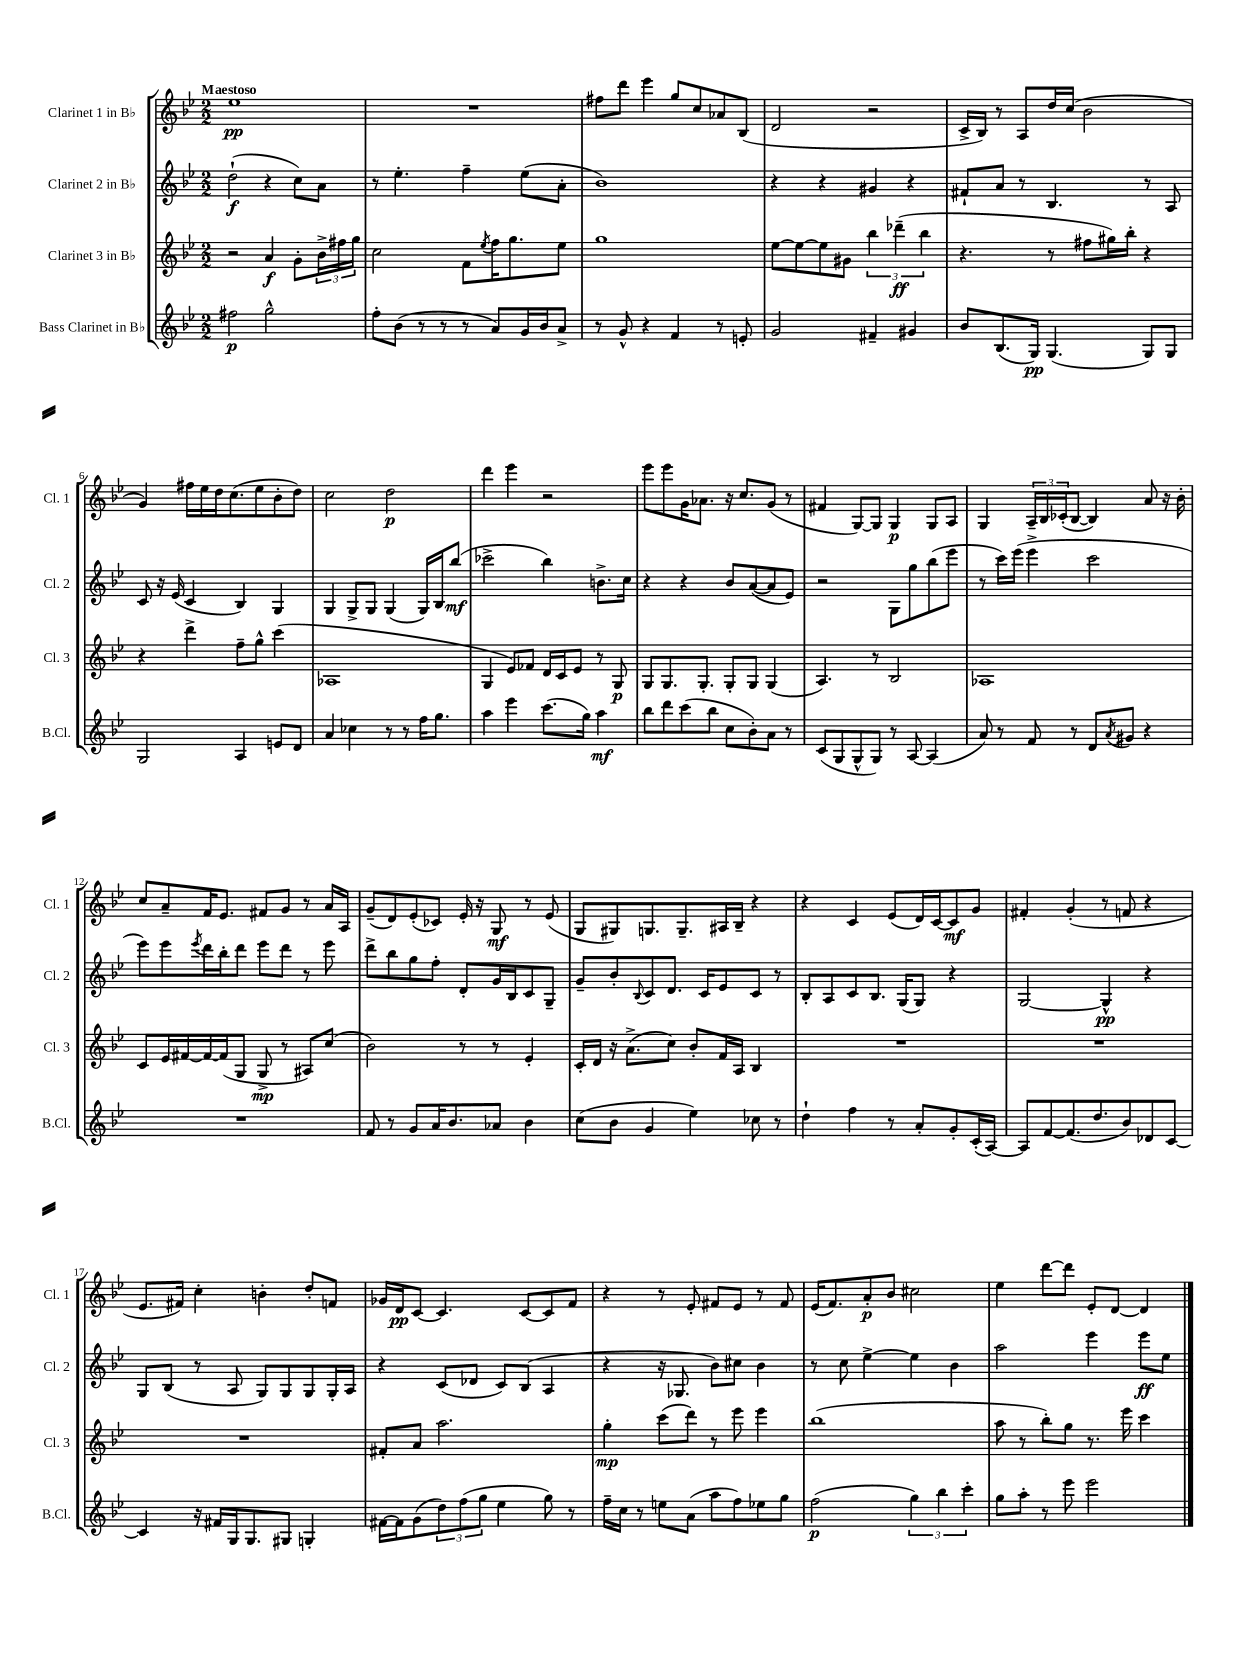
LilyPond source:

<<
\new StaffGroup <<
\new Staff = "s0" \with { instrumentName = "Clarinet 1 in Bb" shortInstrumentName = "Cl. 1" } {
    \clef treble \key bes \major \numericTimeSignature \time 2/2 \tempo "Maestoso"
    ees''1\pp |
    R1 |
    fis''8 d'''8 ees'''4 g''8 c''8 aes'8 bes8( |
    d'2 r2 |
    c'16-> bes16) r8 a8 d''16 c''16( bes'2 |
    g'4) fis''16 ees''16 d''16 c''8.( ees''8 bes'8-. d''8) |
    c''2 d''2\p |
    d'''4 ees'''4 r2 |
    ees'''8 ees'''8 g'16 aes'8. r16 c''8. g'8( r8 |
    fis'4 g8~) g8 g4\p g8 a8 |
    g4 \tuplet 3/2 { a16-- bes16 ces'16-.( } bes8~ bes4) a'8 r16 bes'16-. |
    c''8 a'8-- f'16 ees'8. fis'8 g'8 r8 a'16 a16 |
    g'8--( d'8) ees'8-.( ces'8) ees'16-. r16 g8\mf r8 ees'8( |
    g8 gis8) g8. g8.-- ais16 bes16-- r4 |
    r4 c'4 ees'8( d'16) c'16~ c'8\mf g'8 |
    fis'4-. g'4-.( r8 f'8 r4 |
    ees'8. fis'16) c''4-. b'4-. d''8-. f'8 |
    ges'16 d'16\pp c'8~ c'4. c'8~ c'8 f'8 |
    r4 r8 ees'8-. fis'8 ees'8 r8 fis'8 |
    ees'16( f'8.) a'8-.\p bes'8 cis''2 |
    ees''4 d'''8~ d'''8 ees'8-. d'8~ d'4 \bar "|." |
}
\new Staff = "s1" \with { instrumentName = "Clarinet 2 in Bb" shortInstrumentName = "Cl. 2" } {
    \clef treble \key bes \major \numericTimeSignature \time 2/2
    d''2-!\f( r4 c''8) a'8 |
    r8 ees''4.-. f''4-- ees''8( a'8-. |
    bes'1) |
    r4 r4 gis'4 r4 |
    fis'8-! a'8 r8 bes4. r8 a8 |
    c'8 r16 ees'16( c'4 bes4) g4 |
    g4 g8-> g8 g4( g16) bes16 bes''8\mf( |
    ces'''2-> bes''4) b'8.-> c''16 |
    r4 r4 bes'8 a'8~( a'8 ees'8) |
    r2 g8 g''8 bes''8( ees'''8 |
    r8 c'''16) ees'''16( ees'''4-> c'''2 |
    ees'''8) ees'''8 \acciaccatura { ees'''8 } d'''16 bes''16-. d'''8 ees'''8 d'''8 r8 ees'''8 |
    d'''8-> bes''8 g''8 f''8-. d'8-. g'16 bes16 c'8 g8-- |
    g'8-- bes'8-. \appoggiatura { bes8 } c'8 d'8. c'16 ees'8 c'8 r8 |
    bes8-. a8 c'8 bes8. g16( g8) r4 |
    g2~ g4-^\pp r4 |
    g8 bes8( r8 a8 g8) g8 g8 g16-. a16 |
    r4 c'8( des'8 c'8) bes8( a4 |
    r4 r16 ges8. bes'8) cis''8 bes'4 |
    r8 c''8 ees''4~-> ees''4 bes'4 |
    a''2 ees'''4 ees'''8\ff ees''8 \bar "|." |
}
\new Staff = "s2" \with { instrumentName = "Clarinet 3 in Bb" shortInstrumentName = "Cl. 3" } {
    \clef treble \key bes \major \numericTimeSignature \time 2/2
    r2 a'4\f g'8-. \tuplet 3/2 { bes'16-> fis''16 g''16 } |
    c''2 f'8 \acciaccatura { ees''8 } f''16 g''8. ees''8 |
    g''1 |
    ees''8~ ees''8~ ees''8 gis'8 \tuplet 3/2 { bes''4 des'''4--\ff( bes''4 } |
    r4. r8 fis''8 gis''16) bes''16-. r4 |
    r4 d'''4-> f''8-- g''8-^ c'''4( |
    aes1 |
    g4 ees'8) fes'8 d'16 c'16 ees'8 r8 g8\p |
    g8 g8. g8.-. g8-. g8 g4( |
    a4.) r8 bes2 |
    aes1 |
    c'8 ees'16 fis'16~ fis'16~ fis'16( g8 g8->\mp r8 ais8) c''8( |
    bes'2) r8 r8 ees'4-. |
    c'16-. d'16 r16 a'8.->( c''8) bes'8-. f'16 a16 bes4 |
    R1 |
    R1 |
    R1 |
    fis'8-. a'8 a''2. |
    g''4-.\mp c'''8( d'''8) r8 ees'''8 ees'''4 |
    bes''1( |
    a''8 r8 bes''8-.) g''8 r8. ees'''16 c'''4 \bar "|." |
}
\new Staff = "s3" \with { instrumentName = "Bass Clarinet in Bb" shortInstrumentName = "B.Cl." } {
    \clef treble \key bes \major \numericTimeSignature \time 2/2
    fis''2\p g''2-^ |
    f''8-. bes'8( r8 r8 r8 a'8) g'16 bes'16 a'8-> |
    r8 g'8-^ r4 f'4 r8 e'8-. |
    g'2 fis'4-- gis'4 |
    bes'8 bes8.( g16\pp) g4.( g8) g8 |
    g2 a4 e'8 d'8 |
    a'4 ces''4 r8 r8 f''16 g''8. |
    a''4 ees'''4 c'''8.( g''16) a''4\mf |
    bes''8 d'''8 c'''8( bes''8 c''8 bes'8-.) a'8 r8 |
    c'8( g8 g8-^ g8) r8 a8~ a4( |
    a'8) r8 f'8 r8 d'8 \acciaccatura { a'8 } gis'8 r4 |
    R1 |
    f'8 r8 g'8 a'16 bes'8. aes'8 bes'4 |
    c''8( bes'8 g'4 ees''4) ces''8 r8 |
    d''4-! f''4 r8 a'8-. g'8-. c'16-.( a16~) |
    a8 f'8~ f'8.( d''8. bes'8) des'8 c'8~ |
    c'4 r16 fis'16 g16 g8. gis8 g4-. |
    fis'16~ fis'16 g'8( \tuplet 3/2 { d''8) f''8( g''8 } ees''4 g''8) r8 |
    f''16-- c''16 r8 e''8 a'8( a''8 f''8) ees''8 g''8 |
    f''2\p( \tuplet 3/2 { g''4) bes''4 c'''4-. } |
    g''8 a''8-. r8 ees'''8 ees'''2 \bar "|." |
}
>>
>>
